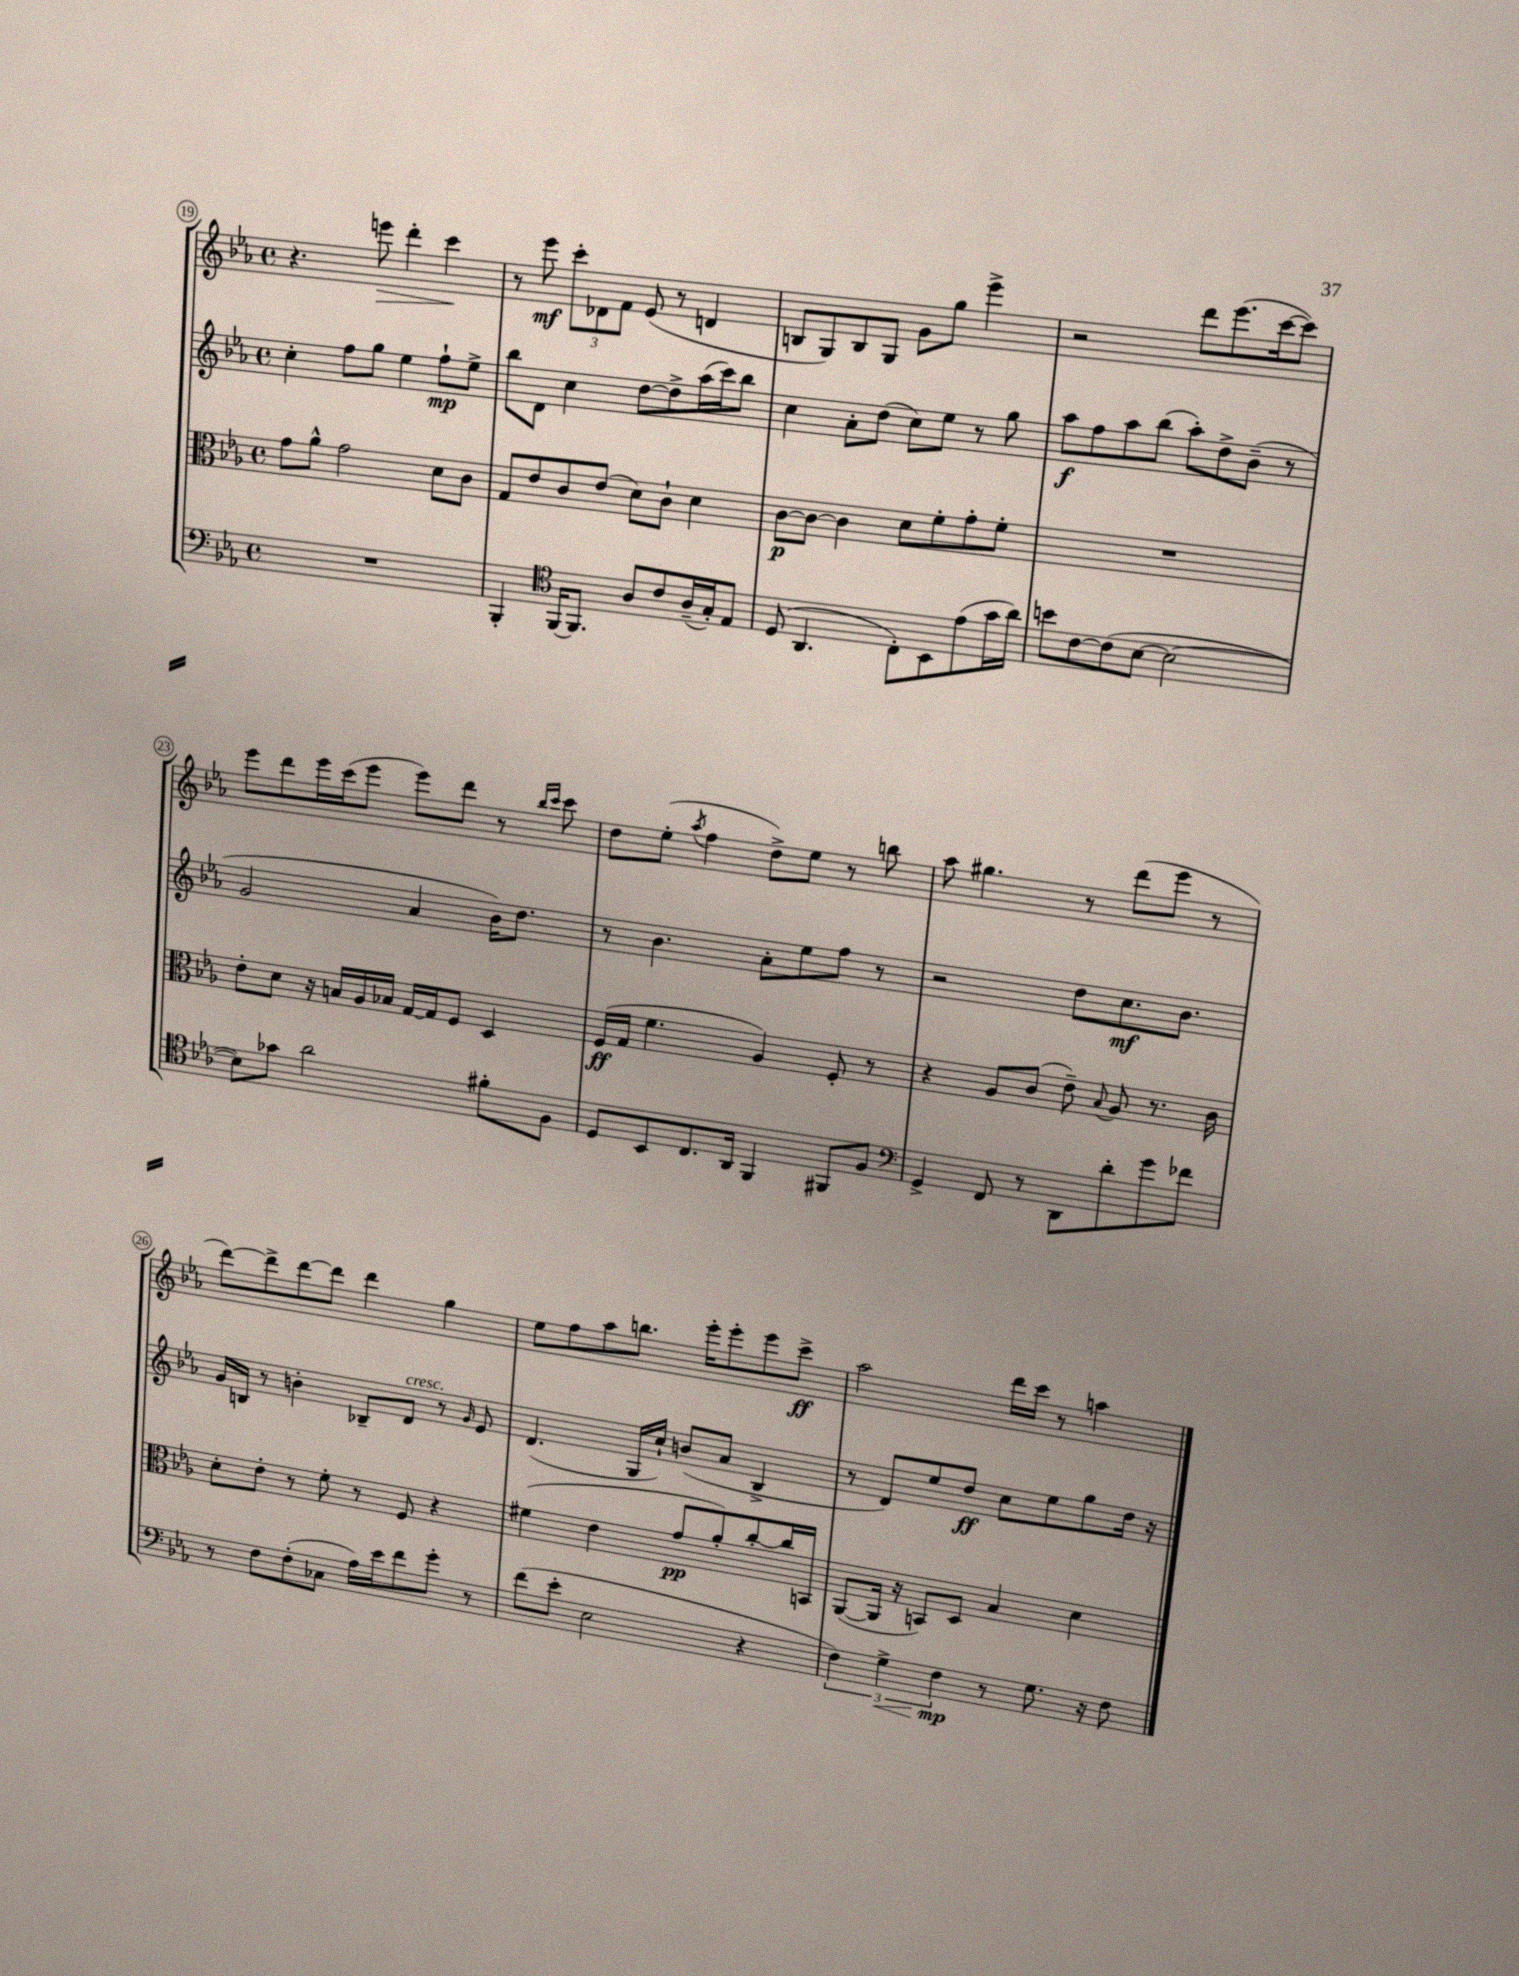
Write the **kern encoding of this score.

**kern	**dynam	**kern	**dynam	**kern	**dynam	**kern	**dynam
*part4	*part4	*part3	*part3	*part2	*part2	*part1	*part1
*staff4	*staff4	*staff3	*staff3	*staff2	*staff2	*staff1	*staff1
*clefF4	*	*clefC3	*	*clefG2	*	*clefG2	*
*k[b-e-a-]	*	*k[b-e-a-]	*	*k[b-e-a-]	*	*k[b-e-a-]	*
*M4/4	*	*M4/4	*	*M4/4	*	*M4/4	*
*met(c)	*	*met(c)	*	*met(c)	*	*met(c)	*
=19	=19	=19	=19	=19	=19	=19	=19
1r	.	8g\L	.	4cc'\	.	4.r	.
.	.	8a-^^\J	.	.	.	.	.
.	.	2g\	.	8ff\L	.	.	.
!	!	!	!	!	!	!	!LO:HP:b
.	.	.	.	8gg\J	.	8eeen\	>
.	.	.	.	4ee-\	.	4ddd'\	.
.	.	8d\L	.	8ff`\L	mp	4ccc\	.
.	.	8c\J	.	8ee-^\J	.	.	.
.	.	.	.	.	.	.	]
=20	=20	=20	=20	=20	=20	=20	=20
4BBB-'/	.	8G/L	.	8bb-\L	.	8r	.
.	.	8e-/	.	8d\J	.	8eee-\	mf
*clefC4	*	*	*	*	*	*	*
[16FF/KL	.	8c/	.	4cc\	.	12ccc'\L	.
8.FF/J]	.	.	.	.	.	.	.
.	.	.	.	.	.	12d-X\	.
.	.	(8e-/J	.	.	.	.	.
.	.	.	.	.	.	12f\J	.
8A-/L	.	8d\L)	.	[8dd\L	.	(8e-/	.
8c/	.	8c`\J	.	8dd^\]	.	8r	.
(16A-~/L	.	4d\	.	(16aa-\L	.	4dn/	.
16G'/J)	.	.	.	16ccc\J)	.	.	.
8E-/J	.	.	.	8bb-\J	.	.	.
=21	=21	=21	=21	=21	=21	=21	=21
(8D/	.	[8c\L	p	4cc\	.	8Bn/L	.
4.AA-/	.	8c\J_	.	.	.	8G/)	.
.	.	4c\]	.	8a-'\L	.	8B/	.
.	.	.	.	(8dd\J	.	8G/J	.
8C'\L)	.	8d\L	.	8cc\L)	.	8g\L	.
8BB-\	.	8f'\	.	8ee-\J	.	8gg\J	.
(8e-\	.	8g'\	.	8r	.	4eee-^\	.
16g\L	.	8f'\J	.	8gg\	.	.	.
16a-\JJ)	.	.	.	.	.	.	.
=22	=22	=22	=22	=22	=22	=22	=22
8bn\L	.	1r	.	8aa-\L	f	2r	.
[8c\	.	.	.	8ff\	.	.	.
(8c\]	.	.	.	8aa-\	.	.	.
[8B-\J	.	.	.	(8bb-\J	.	.	.
2B-\_	.	.	.	8aa-'\L)	.	8ddd\L	.
.	.	.	.	8dd^\	.	(8.eee-\	.
.	.	.	.	(8b-~\J	.	.	.
.	.	.	.	.	.	[16ccc\k	.
.	.	.	.	8r	.	8ccc\J])	.
!!LO:LB:g=z
=23	=23	=23	=23	=23	=23	=23	=23
8B-\L])	.	8e-'\L	.	2g/	.	8eee-\L	.
8g-X\J	.	8d\J	.	.	.	8ddd\	.
2a-\	.	16r	.	.	.	16eee-\L	.
.	.	16Bn/LL	.	.	.	(16ccc\J	.
.	.	16A-/	.	.	.	8eee-\J	.
.	.	16B-X/JJ	.	.	.	.	.
.	.	[16G/LL	.	4a-/	.	8eee-\L)	.
.	.	16G/J]	.	.	.	.	.
.	.	8F/J	.	.	.	8ddd\J	.
8f#X'\L	.	4D/	.	16b-\KL)	.	8r	.
.	.	.	.	8.dd\J	.	.	.
.	.	.	.	.	.	16qqbb-/LL	.
.	.	.	.	.	.	16qqccc/JJ	.
8F\J	.	.	.	.	.	8ccc\	.
=24	=24	=24	=24	=24	=24	=24	=24
8D/L	.	(16F/LL	ff	8r	.	8dd\L	.
.	.	16G/JJ	.	.	.	.	.
8BB-/	.	4.f\	.	4.b-\	.	(8ee-'\J	.
.	.	.	.	.	.	8qaa-/	.
8.C/	.	.	.	.	.	4ff\	.
16AA-/Jk	.	.	.	.	.	.	.
4FF/	.	4A-/)	.	8a-'\L	.	8dd^\L)	.
.	.	.	.	8ee-\	.	8ee-\J	.
8FF#X/L	.	8F'/	.	8ff\J	.	8r	.
8F/J	.	8r	.	8r	.	8bbn\	.
=25	=25	=25	=25	=25	=25	=25	=25
*clefF4	*	*	*	*	*	*	*
4GG^/	.	4r	.	2r	.	8aa-\	.
.	.	.	.	.	.	4.gg#X\	.
8FF/	.	8A-/L	.	.	.	.	.
8r	.	(8c/J	.	.	.	.	.
8DD\L	.	8e-~\)	.	8dd\L	.	8r	.
.	.	8qqB-/	.	.	.	.	.
8d'\	.	8A-/	.	8.cc\	mf	(8ddd\L	.
8g\	.	8.r	.	.	.	8eee-\J	.
.	.	.	.	8.b-\J	.	.	.
8f-X\J	.	.	.	.	.	8r	.
.	.	16c\	.	.	.	.	.
!!LO:LB:g=z
=26	=26	=26	=26	=26	=26	=26	=26
8r	.	8d'\L	.	16g/LL	.	[8ddd\L)	.
.	.	.	.	16Bn/JJ	.	.	.
8F\L	.	8e-'\J	.	8r	.	8ddd^\]	.
(8F'\	.	8r	.	4bn'\	.	[8ddd\	.
8C-X\J	.	8f'\	.	.	.	8ddd\J]	.
16A-\LL)	.	8r	.	8B-X~/L	.	4ddd\	.
16e-\J	.	.	.	.	.	.	.
!	!	!	!	!LO:TX:a:i:t=cresc.	!	!	!
8f\	.	8F/	.	8d/J	.	.	.
8g'\J	.	4r	.	8r	.	4gg\	.
.	.	.	.	16qqg/	.	.	.
8r	.	.	.	8e-/	.	.	.
=27	=27	=27	=27	=27	=27	=27	=27
(8f\L	.	(4f#X\	.	(4.d/	.	8ee-\L	.
8e-'\J	.	.	.	.	.	8ff\	.
2E-\	.	4e-\	.	.	.	8aa-\	.
.	.	.	.	16G/LL	.	8.bbn\J	.
.	.	.	.	16cc`/JJ)	.	.	.
.	.	8g/L	pp	(8bn/L	.	.	.
.	.	.	.	.	.	16eee-'\KL	.
.	.	8a-'/)	.	8a-/J	.	8eee-'\	.
4r	.	[8cc'/	.	4B-^/	.	8eee-\	.
.	.	16cc/L]	.	.	.	8ccc^\J	ff
.	.	16BBn/JJ	.	.	.	.	.
=28	=28	=28	=28	=28	=28	=28	=28
6F\)	.	([8AA-/L	.	8r	.	2aa-\	.
.	.	16AA-/Jk]	.	8d/L)	.	.	.
!	!LO:HP:b	!	!	!	!	!	!
6G^\	<	.	.	.	.	.	.
.	.	16r	.	.	.	.	.
.	.	8BBn/L)	.	8ee-/	.	.	.
6F\	mp	.	.	.	.	.	.
.	.	8D/J	.	8dd/J	ff	.	.
8r	[	4B-/	.	8cc\L	.	16ddd\LL	.
.	.	.	.	.	.	16ccc\JJ	.
8.G\	.	.	.	8ee-\	.	8r	.
.	.	4d\	.	8gg\	.	4aan\	.
16r	.	.	.	.	.	.	.
8F\	.	.	.	16dd\Jk	.	.	.
.	.	.	.	16r	.	.	.
==	==	==	==	==	==	==	==
*-	*-	*-	*-	*-	*-	*-	*-
